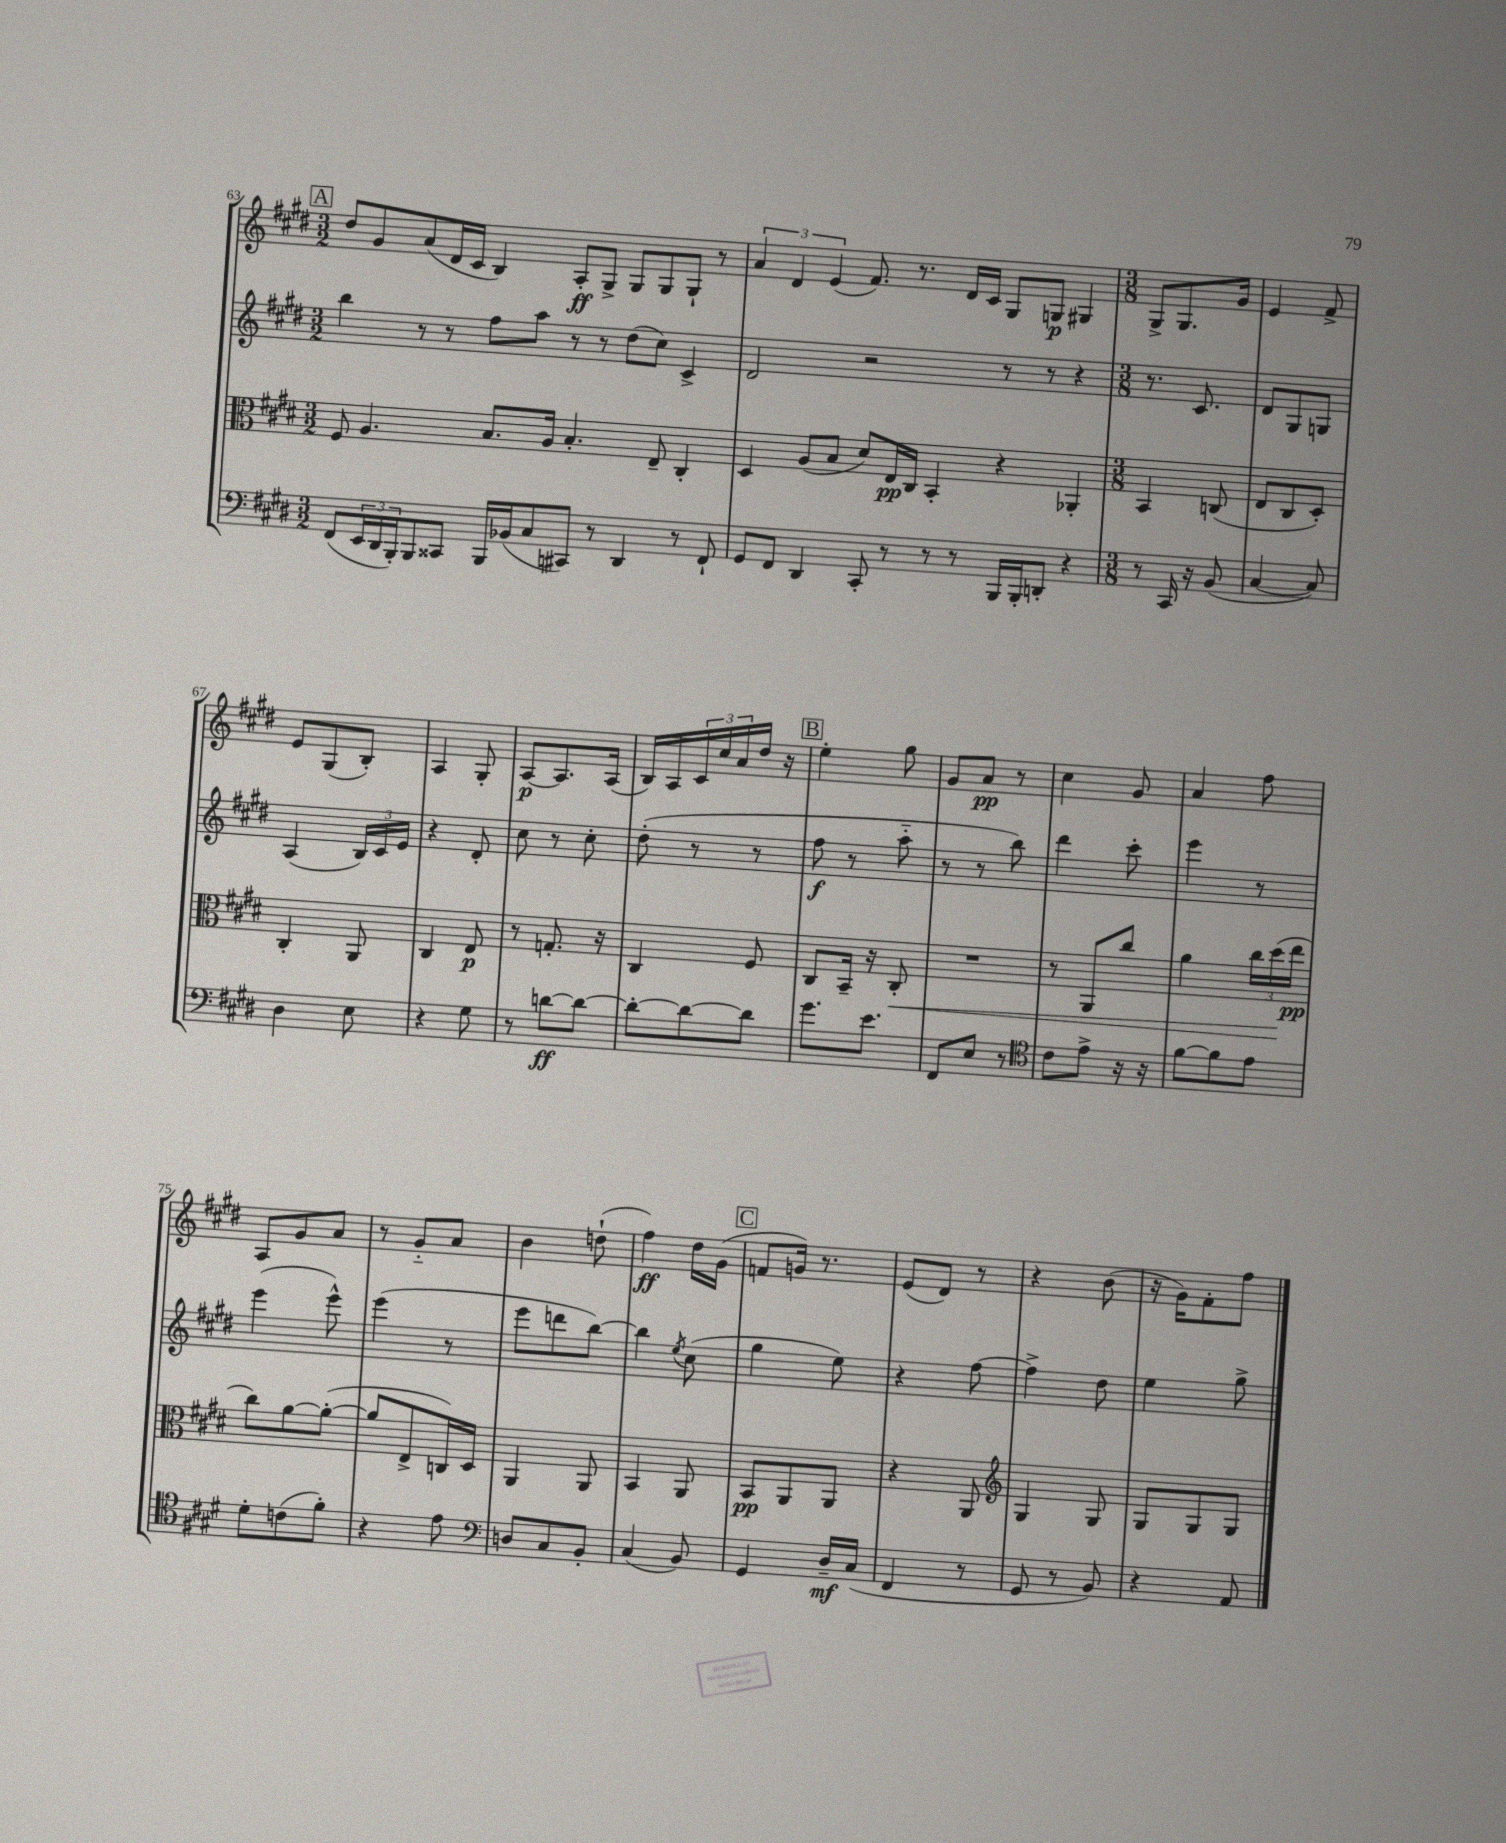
<<
\new StaffGroup <<
\new Staff = "s0" {
    \clef treble \key e \major \numericTimeSignature \time 3/2
    \mark \markup { \box "A" } dis''8 gis'8 a'8( dis'16 cis'16 b4) a8-.\ff gis8-> gis8 gis8 gis8-! r8 |
    \tuplet 3/2 { a'4 dis'4 e'4( } fis'8.) r8. dis'16 cis'16 gis8 g8\p gis4 |
    \numericTimeSignature \time 3/8 gis8-> gis8. gis'16 |
    e'4 fis'8-> |
    e'8 gis8( b8-.) |
    a4 gis8-. |
    a8~\p a8. a16( |
    b16) a16 \tuplet 3/2 { cis'16 cis''16 a'16 } dis''16 r16 |
    \mark \markup { \box "B" } e''4-. gis''8 |
    gis'8 a'8\pp r8 |
    cis''4 gis'8 |
    a'4 fis''8 |
    a8 gis'8 a'8 |
    r8 gis'8-_ a'8 |
    b'4 d''8-!( |
    fis''4\ff) dis''16 gis'16( |
    \mark \markup { \box "C" } f'8 g'16) r8. |
    e'8( dis'8) r8 |
    r4 b'8( |
    r16 gis'16) fis'8-. fis''8 \bar "|." |
}
\new Staff = "s1" {
    \clef treble \key e \major \numericTimeSignature \time 3/2
    \mark \markup { \box "A" } b''4 r8 r8 fis''8 a''8 r8 r8 dis''8( cis''8) cis'4-> |
    dis'2 r2 r8 r8 r4 |
    \numericTimeSignature \time 3/8 r8. cis'8. |
    dis'8 gis8 g8 |
    a4( \tuplet 3/2 { b16) cis'16 e'16 } |
    r4 dis'8-. |
    cis''8 r8 cis''8-. |
    dis''8-.( r8 r8 |
    \mark \markup { \box "B" } fis''8\f r8 a''8-_ |
    r8 r8 b''8) |
    dis'''4 cis'''8-. |
    e'''4 r8 |
    e'''4( e'''8-^) |
    e'''4( r8 |
    e'''8 d'''8 b''8~) |
    b''4 \acciaccatura { e''8 } cis''8( |
    \mark \markup { \box "C" } gis''4 e''8) |
    r4 fis''8~ |
    fis''4-> dis''8 |
    e''4 gis''8-> \bar "|." |
}
\new Staff = "s2" {
    \clef alto \key e \major \numericTimeSignature \time 3/2
    \mark \markup { \box "A" } fis8 a4. b8. a16 b4.-. e8-- cis4-. |
    dis4 a8( b8 dis'8) e16\pp cis16 b,4-. r4 aes,4-. |
    \numericTimeSignature \time 3/8 b,4 c8( |
    e8 cis8 dis8-.) |
    cis4-. a,8 |
    cis4 e8\p |
    r8 g8.-. r16 |
    cis4 fis8 |
    \mark \markup { \box "B" } cis8 b,16-- r16 cis8-.\< |
    R4. |
    r8 a,8 cis''8 |
    a'4 \tuplet 3/2 { cis''16 dis''16\!( e''16\pp } |
    cis''8) a'8~ a'8~-.( |
    a'8 e8-> c16) dis16 |
    a,4 a,8 |
    b,4 a,8 |
    \mark \markup { \box "C" } b,8\pp a,8 a,8 |
    r4 a,8 |
    \clef treble gis4 gis8 |
    gis8 gis8 gis8 \bar "|." |
}
\new Staff = "s3" {
    \clef bass \key e \major \numericTimeSignature \time 3/2
    \mark \markup { \box "A" } fis,8( \tuplet 3/2 { e,16 dis,16 b,,16-.) } b,,8 cisis,8 b,,16 bes,16( cis8 cis,8) r8 dis,4 r8 fis,8-! |
    gis,8 fis,8 dis,4 cis,8-. r8 r8 r8 b,,16 b,,16-. d,8-. r4 |
    \numericTimeSignature \time 3/8 r8 cis,16 r16 b,8( |
    cis4~ cis8) |
    dis4 e8 |
    r4 gis8 |
    r8 d'8~\ff d'8~ |
    d'8~-. d'8~ d'8 |
    \mark \markup { \box "B" } gis'8. e'8. |
    fis,8 e8 r8 |
    \clef tenor cis'8 e'8-> r16 r16 |
    fis'8~ fis'8 e'8 |
    dis'8-. c'8( fis'8-.) |
    r4 e'8 |
    \clef bass d8 cis8 b,8-. |
    cis4( b,8) |
    \mark \markup { \box "C" } gis,4 dis16--\mf cis16( |
    fis,4 r8 |
    gis,8 r8 b,8) |
    r4 a,8 \bar "|." |
}
>>
>>
\layout { \context { \Score currentBarNumber = #63 } }
